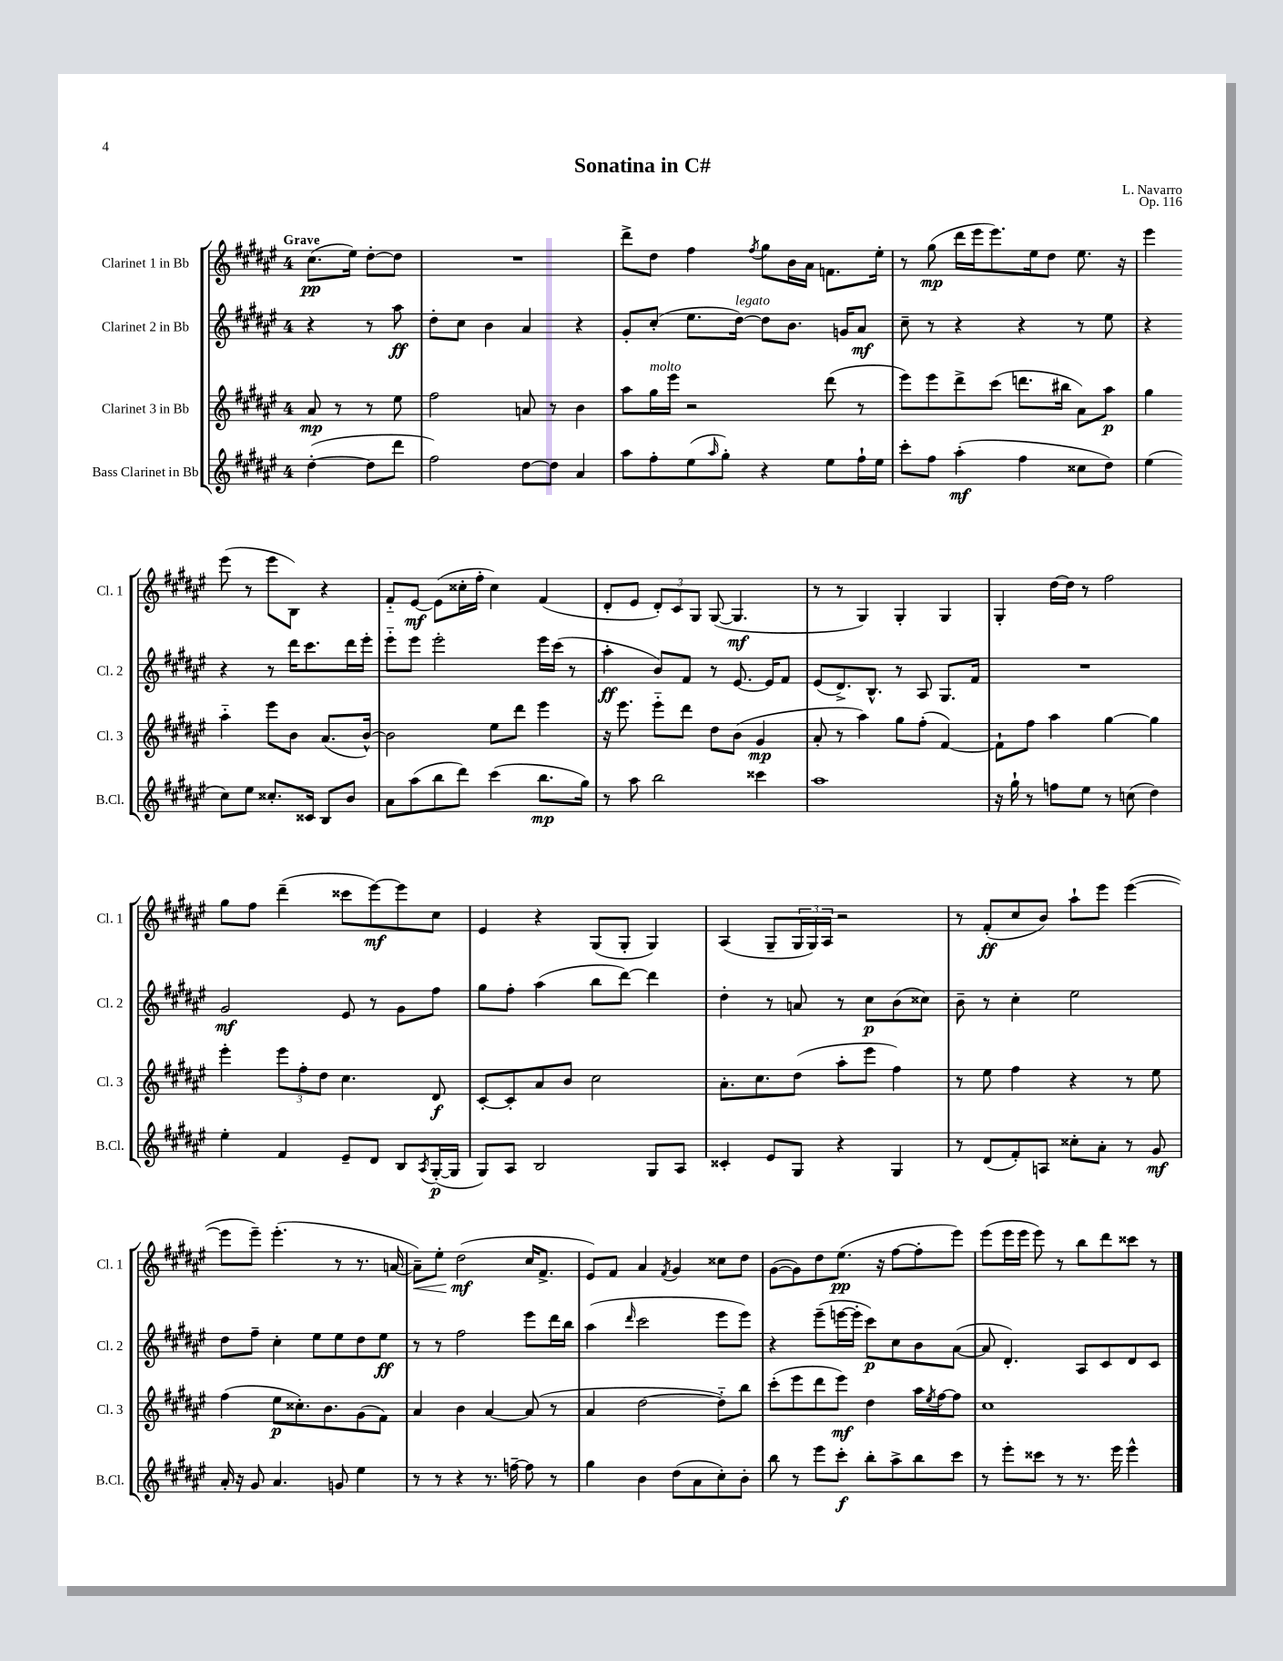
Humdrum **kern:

**kern	**kern	**kern	**kern
*staff4	*staff3	*staff2	*staff1
*clefG2	*clefG2	*clefG2	*clefG2
*k[f#c#g#d#a#e#]	*k[f#c#g#d#a#e#]	*k[f#c#g#d#a#e#]	*k[f#c#g#d#a#e#]
*M4/4	*M4/4	*M4/4	*M4/4
([4dd#'	8a#	4r	(8.cc#
.	8r	.	.
.	.	.	16ee#)
8dd#]	8r	8r	[8dd#'
8ddd#	8ee#	8aa#	8dd#]
=	=	=	=
2ff#)	2ff#	8dd#'	1r
.	.	8cc#	.
.	.	4b	.
[8dd#	8a	4a#	.
8dd#]	8r	.	.
4a#	4b	4r	.
=	=	=	=
8aa#	8aa#	8g#'	8ddd#^
8ff#'	16gg#	(8cc#'	8dd#
.	16eee#	.	.
(8ee#	2r	8.ee#	4ff#
16qqaa#	.	.	.
8gg#')	.	.	.
.	.	[16dd#)	.
.	.	.	8qff#
4r	.	8dd#]	8gg#
.	.	8.b	16b
.	.	.	16a#
8ee#	(8ddd#	.	8.f
.	.	16g	.
16ff#`	8r	8a#	.
16ee#	.	.	16ee#'
=	=	=	=
8ccc#'	8eee#)	8cc#~	8r
8ff#	8eee#	8r	(8gg#
(4aa#'	8ddd#^	4r	16ddd#
.	.	.	16eee#
.	(8ccc#	.	8.eee#)
4ff#	8.ddd	4r	.
.	.	.	16ee#
.	.	.	8dd#
.	16bb#	.	.
8cc##	8a#)	8r	8.ee#
8dd#)	8aa#	8ee#	.
.	.	.	16r
=	=	=	=
(4ee#	4gg#	4r	4eee#
8cc#)	4aa#'~	4r	(8eee#
8ee#	.	.	8r
8.cc##'	8eee#	8r	8eee#
.	8b	16ddd#	8B)
16c##	.	8.ccc#	.
8B	(8.a#	.	4r
8b	.	16ddd#	.
.	[16b^^)	16eee#'	.
=	=	=	=
8a#	2b]	8eee#'~	8f#'~
(8aa#	.	8eee#	[8e#
8bb	.	2eee#'	(8e#]
8ddd#)	.	.	16cc##'
.	.	.	16ff#'
(4ccc#	8ee#	.	4cc##)
.	8ddd#	.	.
8.bb	4eee#	16eee#	(4f#
.	.	(16ccc#	.
.	.	8r	.
16gg#)	.	.	.
=	=	=	=
8r	16r	4aa#'	8d#'
.	8.eee#	.	.
8aa#	.	.	8e#
2bb	8eee#'~	8b)	12d#')
.	.	.	12c#
.	8ddd#	8f#	.
.	.	.	12G#
.	8dd#	8r	([8G#
.	(8b	[8.e#	4.G#]
4ccc##	4g#	.	.
.	.	16e#]	.
.	.	8f#	.
=	=	=	=
1aa#	8a#'	(8e#	8r
.	8r	8.d#^)	8r
.	4aa#)	.	4G#)
.	.	8.B^^	.
.	8gg#	8r	4G#'
.	(8ff#'	8A#	.
.	[4f#)	8.G#	4G#
.	.	16f#	.
=	=	=	=
16r	8f#`]	1r	4G#'
16gg#`	.	.	.
8r	8ff#	.	.
8ff	4aa#	.	[16dd#
.	.	.	16dd#]
8ee#	.	.	8r
8r	[4gg#	.	2ff#
(8cc	.	.	.
4dd#)	4gg#]	.	.
=	=	=	=
4ee#'	4eee#'	2g#	8gg#
.	.	.	8ff#
4f#	12eee#	.	(4ddd#~
.	12ff#'	.	.
.	12dd#	.	.
8e#~	4.cc#	8e#	8ccc##
8d#	.	8r	[8eee#)
8B	.	8g#	8eee#]
8qA#	.	.	.
([16G#'	8d#	8ff#	8cc#
16G#]	.	.	.
=	=	=	=
8G#)	[8c#'	8gg#	4e#
8A#	8c#']	8ff#'	.
2B	8a#	(4aa#	4r
.	8b	.	.
.	2cc#	8bb	(8G#
.	.	[8ddd#)	8G#'
8G#	.	4ddd#]	4G#)
8A#	.	.	.
=	=	=	=
4c##'	8.a#'	4dd#'	(4A#
.	8.cc#	.	.
8e#	.	8r	8G#~
8G#	(8dd#	8a	24G#
.	.	.	24G#)
.	.	.	24A#
4r	8aa#'	8r	2r
.	8eee#	8cc#	.
4G#	4ff#)	(8b	.
.	.	8cc##)	.
=	=	=	=
8r	8r	8b~	8r
(8d#	8ee#	8r	(8f#'
8f#')	4ff#	4cc#'	8cc#
8A	.	.	8b)
8cc##'	4r	2ee#	8aa#`
8a#'	.	.	8eee#
8r	8r	.	([4eee#
8g#	8ee#	.	.
=	=	=	=
16a#'	(4ff#	8dd#	8eee#]
16r	.	.	.
8g#	.	8ff#~	8eee#~)
4.a#	8ee#	4cc#'	(4.eee#'
.	8.cc##')	.	.
.	.	8ee#	.
.	8.b	.	.
8g	.	8ee#	8r
4ee#	(8g#	8dd#	8.r
.	8f#)	8ee#	.
.	.	.	[16a
=	=	=	=
8r	4a#	8r	8a~])
8r	.	8r	8ee#'
4r	4b	2ff#	(2dd#
8.r	[4a#	.	.
[16ff~	.	.	.
8ff]	(8a#]	8eee#	16cc#
.	.	.	8.f#^
8r	8r	16ddd#	.
.	.	16bb	.
=	=	=	=
4gg#	4a#	(4aa#	8e#)
.	.	.	8f#
.	.	16qqddd#	.
4b	[2dd#	2ccc#	4a#
.	.	.	8qf#
(8dd#	.	.	4g#
8a#	.	.	.
8cc#')	8dd#'~])	8eee#	8cc##
8b'	8bb	8eee#)	8dd#
=	=	=	=
8bb	(8ccc#'	4r	([8g#
8r	8eee#	.	8g#])
8eee#	8ddd#	(8eee#~	8dd#
8ccc#'	8eee#)	[16eee	(8.ee#
.	.	16eee']	.
8bb'	4dd#	8ccc#)	.
.	.	.	16r
8aa#^	.	8cc#	[8ff#
8bb	16aa#	8b	8ff#']
.	8qee#	.	.
.	[16ff#	.	.
8ccc#	8ff#]	([8a#	8eee#)
=	=	=	=
8r	1cc#	8a#]	(8eee#
8eee#'	.	4.d#')	16eee#
.	.	.	16eee#
8ccc##	.	.	8eee#)
8r	.	.	8r
8.r	.	8A#	8bb
.	.	8c#	8ddd#
16eee#	.	.	.
4eee#^^	.	8d#	8ccc##
.	.	8c#	8r
==	==	==	==
*-	*-	*-	*-
